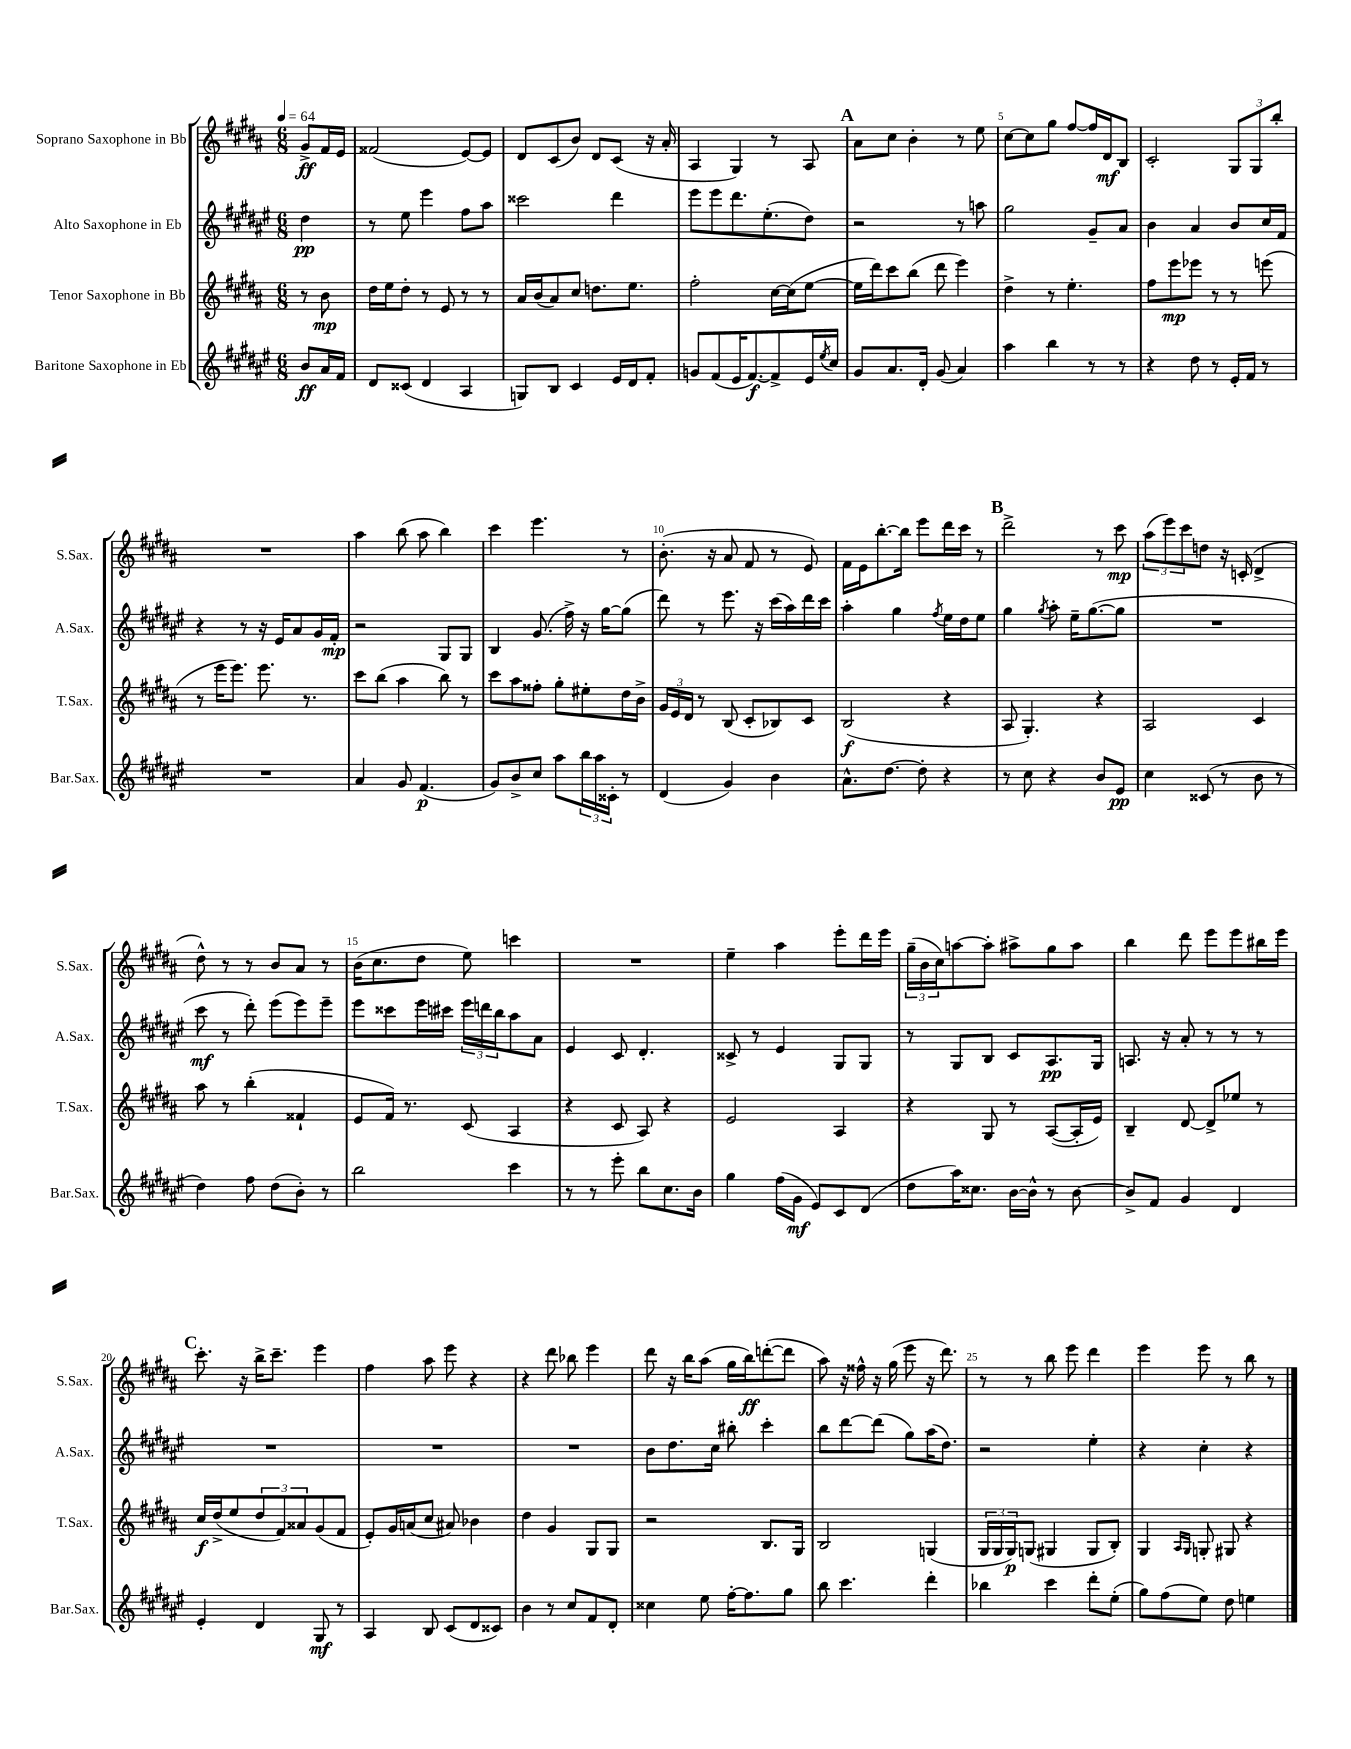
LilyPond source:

<<
\new StaffGroup <<
\new Staff = "s0" \with { instrumentName = "Soprano Saxophone in Bb" shortInstrumentName = "S.Sax." } {
    \clef treble \key b \major \numericTimeSignature \time 6/8 \partial 4 \tempo 4 = 64
    gis'8->\ff fis'16 e'16 |
    fisis'2( e'8~) e'8 |
    dis'8 cis'8( b'8) dis'8 cis'8( r16 ais'16-. |
    ais4 gis4) r8 ais8 |
    \mark \markup { \bold "A" } ais'8 cis''8 b'4-. r8 e''8 |
    cis''8~ cis''8 gis''8 fis''8~ fis''16 dis'16\mf b8 |
    cis'2-. \tuplet 3/2 { gis8 gis8 b''8-. } |
    R2. |
    ais''4 b''8( ais''8 b''4) |
    cis'''4 e'''4. r8 |
    b'8.-.( r16 ais'8 fis'8 r8 e'8) |
    fis'16 e'16 b''8.~-. b''16 e'''8 dis'''16 cis'''16 r8 |
    \mark \markup { \bold "B" } dis'''2-> r8 cis'''8\mp |
    \tuplet 3/2 { ais''8( e'''8) cis'''8 } d''8 r16 c'16-.( dis'4-> |
    dis''8-^) r8 r8 b'8 ais'8 r8 |
    b'16( cis''8. dis''8 e''8) c'''4 |
    R2. |
    e''4-- ais''4 e'''8-. dis'''16 e'''16 |
    \tuplet 3/2 { gis''16--( b'16 cis''16) } a''8~ a''8-. ais''8-> gis''8 ais''8 |
    b''4 dis'''8 e'''8 e'''8 bis''16 e'''16 |
    \mark \markup { \bold "C" } cis'''8.-. r16 b''16-> cis'''8.-- e'''4 |
    fis''4 ais''8 e'''8 r4 |
    r4 dis'''8 bes''8 e'''4 |
    dis'''8 r16 b''16 ais''8( gis''16 b''16\ff) d'''8~-.( d'''8 |
    ais''8) r16 fisis''16-^ r16 gis''16( e'''8 r16 dis'''8.) |
    r8 r8 b''8 e'''8 dis'''4 |
    e'''4 e'''8 r8 b''8 r8 \bar "|." |
}
\new Staff = "s1" \with { instrumentName = "Alto Saxophone in Eb" shortInstrumentName = "A.Sax." } {
    \clef treble \key fis \major \numericTimeSignature \time 6/8 \partial 4
    dis''4\pp |
    r8 eis''8 eis'''4 fis''8 ais''8 |
    cisis'''2 dis'''4 |
    eis'''8 eis'''8 dis'''8. eis''8.-.( dis''8) |
    \mark \markup { \bold "A" } r2 r8 a''8 |
    gis''2 gis'8-- ais'8 |
    b'4 ais'4 b'8 cis''16 fis'16 |
    r4 r8 r16 eis'16 ais'8 gis'16 fis'16-.\mp |
    r2 gis8 gis8 |
    b4 gis'8.( fis''16->) r16 gis''16~ gis''8( |
    dis'''8) r8 eis'''8. r16 cis'''16( ais''16) dis'''16 cis'''16 |
    ais''4-. gis''4 \acciaccatura { fis''8 } eis''16 dis''16 eis''8 |
    \mark \markup { \bold "B" } gis''4 \acciaccatura { gis''8 } ais''8-. eis''16-- gis''8.~( gis''8 |
    R2. |
    cis'''8\mf r8 dis'''8-.) eis'''8( eis'''8) eis'''8-- |
    eis'''8 cisis'''8 eis'''16 cis'''16 \tuplet 3/2 { eis'''16 d'''16 b''16 } ais''8 ais'8 |
    eis'4 cis'8 dis'4.-. |
    cisis'8-> r8 eis'4 gis8 gis8 |
    r8 gis8 b8 cis'8 ais8.\pp gis16 |
    a8. r16 ais'8-. r8 r8 r8 |
    \mark \markup { \bold "C" } R2. |
    R2. |
    R2. |
    b'8 dis''8. cis''16 bis''8-. cis'''4-. |
    b''8 dis'''8~ dis'''8( gis''8) ais''16( dis''8.) |
    r2 eis''4-. |
    r4 cis''4-. r4 \bar "|." |
}
\new Staff = "s2" \with { instrumentName = "Tenor Saxophone in Bb" shortInstrumentName = "T.Sax." } {
    \clef treble \key b \major \numericTimeSignature \time 6/8 \partial 4
    r8 b'8\mp |
    dis''16 e''16 dis''8-. r8 e'8 r8 r8 |
    ais'16 b'16( ais'8) cis''8 d''8. e''8. |
    fis''2-. cis''16~ cis''16( e''8~ |
    \mark \markup { \bold "A" } e''16 dis'''16) cis'''8 b''8( dis'''8 e'''4) |
    dis''4-> r8 e''4.-. |
    fis''8 e'''8\mp ees'''8 r8 r8 e'''8( |
    r8 e'''16 e'''8.) e'''8. r8. |
    cis'''8 b''8( ais''4 b''8) r8 |
    cis'''8 ais''8 fisis''8-. gis''8-. eis''8-. dis''16 b'16-> |
    \tuplet 3/2 { gis'16 e'16 dis'16 } r8 b8( cis'8-. bes8) cis'8 |
    b2\f( r4 |
    \mark \markup { \bold "B" } ais8 gis4.-.) r4 |
    ais2 cis'4 |
    ais''8 r8 b''4-.( fisis'4-! |
    e'8 fis'16) r8. cis'8( ais4 |
    r4 cis'8 ais8) r4 |
    e'2 ais4 |
    r4 gis8 r8 ais8~( ais16-. e'16) |
    b4-- dis'8~ dis'8-> ees''8 r8 |
    \mark \markup { \bold "C" } cis''16\f dis''16->( e''8 \tuplet 3/2 { dis''8 fis'8) aisis'8 } gis'8( fis'8 |
    e'8-.) gis'16 a'16( cis''8 ais'8) bes'4 |
    dis''4 gis'4 gis8 gis8 |
    r2 b8. gis16 |
    b2 g4( |
    \tuplet 3/2 { gis16 gis16 gis16\p) } g8( gis4 gis8 b8-.) |
    gis4 \grace { ais16 gis16 } g8-. gis8 r4 \bar "|." |
}
\new Staff = "s3" \with { instrumentName = "Baritone Saxophone in Eb" shortInstrumentName = "Bar.Sax." } {
    \clef treble \key fis \major \numericTimeSignature \time 6/8 \partial 4
    b'8\ff ais'16 fis'16 |
    dis'8 cisis'8( dis'4 ais4 |
    g8) b8 cis'4 eis'16 dis'16 fis'8-. |
    g'8 fis'8( eis'16 fis'8.~\f) fis'8-> eis'16 \acciaccatura { eis''8 } cis''16 |
    \mark \markup { \bold "A" } gis'8 ais'8. dis'16-. gis'8( ais'4) |
    ais''4 b''4 r8 r8 |
    r4 dis''8 r8 eis'16-. fis'16 r8 |
    R2. |
    ais'4 gis'8 fis'4.\p( |
    gis'8) b'8-> cis''8 ais''8 \tuplet 3/2 { b''16 ais''16 cisis'16-. } r8 |
    dis'4( gis'4) b'4 |
    ais'8.-^ dis''8.~ dis''8-. r4 |
    \mark \markup { \bold "B" } r8 cis''8 r4 b'8 eis'8\pp |
    cis''4 cisis'8( r8 b'8 r8 |
    dis''4) fis''8 dis''8( b'8-.) r8 |
    b''2 cis'''4 |
    r8 r8 eis'''8-. b''8 cis''8. b'16 |
    gis''4 fis''16( gis'16\mf eis'8) cis'8 dis'8( |
    dis''8 ais''16) cisis''8. b'16~ b'16-^ r8 b'8~ |
    b'8-> fis'8 gis'4 dis'4 |
    \mark \markup { \bold "C" } eis'4-. dis'4 gis8\mf r8 |
    ais4 b8 cis'8( dis'8 cisis'8) |
    b'4 r8 cis''8 fis'8 dis'8-. |
    cisis''4 eis''8 fis''16~-. fis''8. gis''8 |
    b''8 cis'''4. dis'''4-. |
    bes''4 cis'''4 dis'''8-. eis''8-.( |
    gis''8) fis''8( eis''8) dis''8 e''4 \bar "|." |
}
>>
>>
\layout { \context { \Score \override BarNumber.break-visibility = ##(#f #t #t) barNumberVisibility = #(every-nth-bar-number-visible 5) } }
